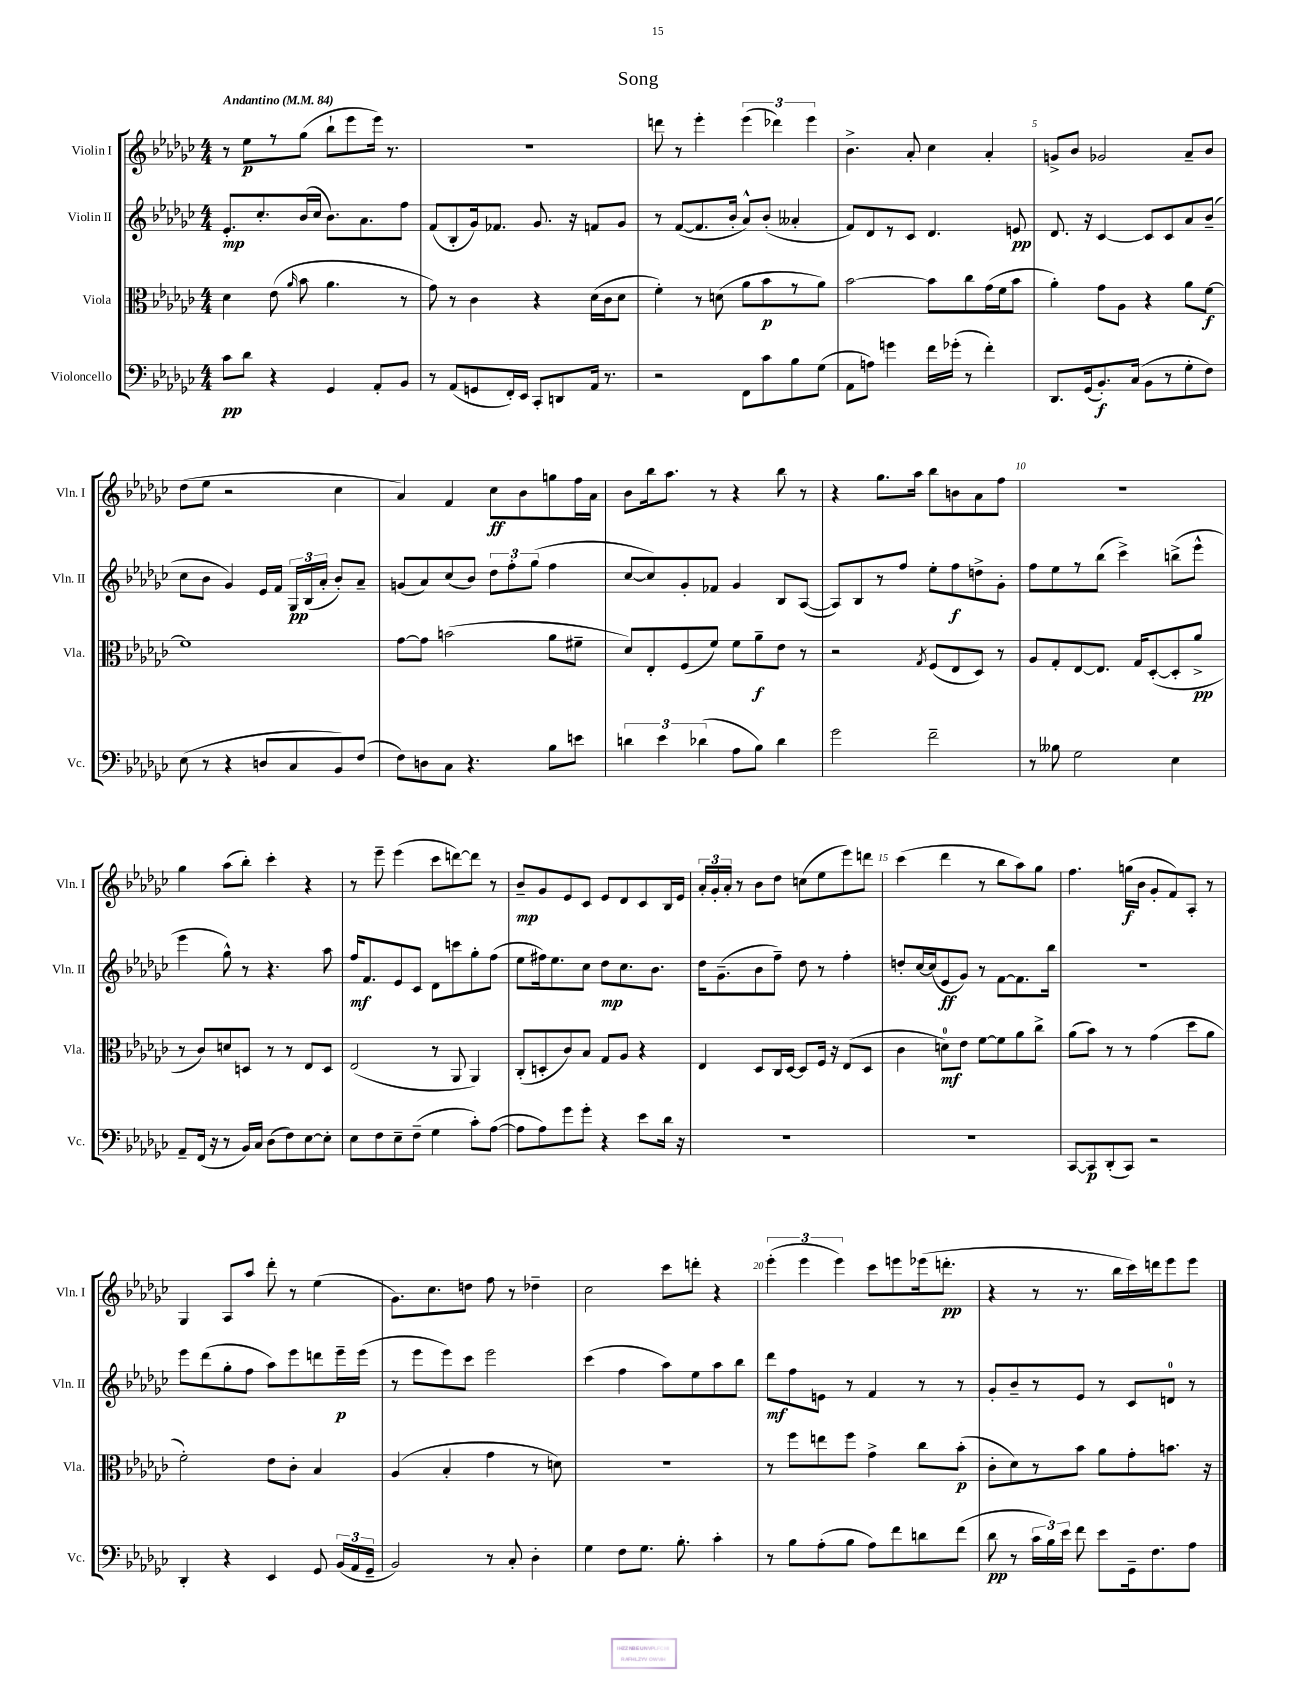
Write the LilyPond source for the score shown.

\header { title = "Song" }
<<
\new StaffGroup <<
\new Staff = "s0" \with { instrumentName = "Violin I" shortInstrumentName = "Vln. I" } {
    \clef treble \key ges \major \numericTimeSignature \time 4/4 \tempo "Andantino" 4 = 84
    \autoBeamOff r8 ees''8[\p r8 ges''8]( bes''8[-! ees'''8 ees'''16]) r8. |
    R1 |
    d'''8 r8 ees'''4-. \tuplet 3/2 { ees'''4( des'''4) ees'''4 } |
    bes'4.-> aes'8-. ces''4 aes'4-. |
    g'8[-> bes'8] ges'2 aes'8[-- bes'8] |
    des''8[( ees''8] r2 ces''4 |
    aes'4) f'4 ces''8[\ff bes'8 g''8 f''16 aes'16] |
    bes'8[ bes''16 aes''8.] r8 r4 bes''8 r8 |
    r4 ges''8.[ aes''16] bes''8[ b'8 aes'8 f''8] |
    r1 |
    ges''4 aes''8[( bes''8]-.) ces'''4-. r4 |
    r8 ees'''8-- ees'''4( ces'''8[ d'''8~) d'''8] r8 |
    bes'8[--\mp ges'8 ees'8 ces'8] ees'8[ des'8 ces'8 bes16 ees'16] |
    \tuplet 3/2 { aes'16[-. ges'16-. aes'16]-. } r8 bes'8[ des''8] c''8[( ees''8 ees'''8) d'''8] |
    ces'''4( des'''4 r8 bes''8[ aes''8) ges''8] |
    f''4. g''16[\f( bes'16] ges'8[-. f'8) aes8]-. r8 |
    ges4 aes8[ aes''8] des'''8-. r8 ees''4( |
    ges'8.[) ces''8. d''8] f''8 r8 des''4-- |
    ces''2 ces'''8[ d'''8]-. r4 |
    \tuplet 3/2 { ees'''4-.( ees'''4 ees'''4) } ces'''8[ e'''8 ees'''16( d'''8.]-.\pp |
    r4 r8 r8. bes''16[ ces'''16) d'''16 ees'''8 ees'''8] \bar "|." |
}
\new Staff = "s1" \with { instrumentName = "Violin II" shortInstrumentName = "Vln. II" } {
    \clef treble \key ges \major \numericTimeSignature \time 4/4
    \autoBeamOff ees'8.[-.\mp ces''8.-. bes'16( ces''16] bes'8.[) aes'8. f''8] |
    f'8[( bes8-. ges'16) fes'8.] ges'8. r16 f'8[ ges'8] |
    r8 f'8[~( f'8. bes'16]-. aes'8[-^) bes'8]-.( aeses'4-. |
    f'8[) des'8 r8 ces'8] des'4. e'8\pp |
    des'8. r16 ces'4~ ces'8[ ces'8 aes'8 bes'8]--( |
    ces''8[ bes'8] ges'4) ees'16[ f'16] \tuplet 3/2 { ges16[\pp bes16( aes'16]-. } bes'8[-.) aes'8]-- |
    g'8[( aes'8) ces''8( bes'8]) \tuplet 3/2 { des''8[ f''8-. ges''8]( } f''4 |
    ces''8[~ ces''8) ges'8-. fes'8] ges'4 bes8[ aes8]~( |
    aes8[) bes8 r8 f''8] ees''8[-. f''8\f d''8-> ges'8]-. |
    f''8[ ees''8 r8 bes''8]( ces'''4->) b''8[->( ees'''8]-^ |
    ees'''4 ges''8-^) r8 r4. aes''8 |
    f''16[\mf f'8. ees'8 ces'8] des'8[ c'''8 ges''8-. f''8]( |
    ees''8[ fis''16) ees''8. ces''8] des''8[\mp ces''8. bes'8.] |
    des''16[ ges'8.--( bes'8 f''8]--) des''8 r8 f''4-. |
    d''8[-. ces''16~ ces''16( ees'8\ff ges'8]) r8 f'8[~ f'8. bes''16] |
    R1 |
    ees'''8[ des'''8( ges''8-. f''8] aes''8[) ees'''8 d'''8 ees'''16--\p ees'''16]( |
    r8 ees'''8[ ees'''8) ces'''8] ees'''2 |
    ces'''4( f''4 aes''8[) ees''8 aes''8 bes''8] |
    des'''8[\mf f''8 e'8] r8 f'4 r8 r8 |
    ges'8[-. bes'8-- r8 ees'8] r8 ces'8[ d'8]-0 r8 \bar "|." |
}
\new Staff = "s2" \with { instrumentName = "Viola" shortInstrumentName = "Vla." } {
    \clef alto \key ges \major \numericTimeSignature \time 4/4
    \autoBeamOff des'4 ees'8( \grace { aes'16 } bes'8 aes'4. r8 |
    ges'8) r8 ces'4 r4 des'16[( ces'16 des'8] |
    f'4-.) r8 d'8( aes'8[ bes'8\p r8 aes'8]) |
    bes'2~ bes'8[ ces''8 ges'16( f'16 bes'8] |
    aes'4-.) ges'8[ aes8] r4 aes'8[ f'8]~\f |
    f'1 |
    ges'8[~ ges'8] b'2( aes'8[ fis'8]-- |
    des'8[) ees8-. f8( f'8]) f'8[ aes'8--\f ees'8] r8 |
    r2 \acciaccatura { ges8 } f8[( ees8 des8]) r8 |
    aes8[ ges8-. ees8~ ees8.] ges16[ des8~-.( des8-. aes'8]->\pp |
    r8 ces'8[) d'8 d8] r8 r8 ees8[ d8] |
    ees2( r8 aes,8 aes,4) |
    ces8[-.( d8-. ces'8) bes8] ges8[ aes8] r4 |
    ees4 des8[ ces16 des16]~ des8[ f16] r16 ees8[( des8] |
    ces'4 d'8[-0\mf) ees'8] f'8[~ f'8 aes'8 ces''8]-> |
    aes'8[( bes'8]) r8 r8 ges'4( des''8[ aes'8] |
    f'2-.) ees'8[ ces'8]-. bes4 |
    aes4( bes4-. ges'4 r8 d'8) |
    R1 |
    r8 f''8[ e''8 f''8] ges'4-> ces''8[ bes'8]-.\p( |
    ces'8[-. des'8) r8 bes'8] aes'8[ ges'8-. b'8.] r16 \bar "|." |
}
\new Staff = "s3" \with { instrumentName = "Violoncello" shortInstrumentName = "Vc." } {
    \clef bass \key ges \major \numericTimeSignature \time 4/4
    \autoBeamOff ces'8[\pp des'8] r4 ges,4 aes,8[-. bes,8] |
    r8 aes,8[( g,8 f,16-.) ees,16] ces,8[-. d,8 aes,16] r8. |
    r2 f,8[ ces'8 bes8 ges8]( |
    aes,8[ a8]) g'4 f'16[ ges'16]-.( r8 f'4-.) |
    des,8.[ ges,16( bes,8.-.\f) ces16]( bes,8[ r8 ges8-. f8]) |
    ees8( r8 r4 d8[ ces8 bes,8) f8]( |
    f8[) d8 ces8] r4. bes8[ e'8] |
    \tuplet 3/2 { d'4 ees'4 des'4( } aes8[ bes8]) des'4 |
    ges'2 f'2-- |
    r8 beses8 ges2 ees4 |
    aes,8[-- f,16]( r16 r8 bes,16[) ces16] des8[( f8) ees8~ ees8]-. |
    ees8[ f8 ees8-- f8]--( ges4 ces'8[-.) aes8]~( |
    aes8[ aes8) ges'8 ges'8]-. r4 ees'8[ des'16] r16 |
    R1 |
    R1 |
    ces,8[~ ces,8\p des,8-.( ces,8]) r2 |
    des,4-. r4 ees,4 ges,8 \tuplet 3/2 { bes,16[( aes,16 ges,16]-- } |
    bes,2) r8 ces8-. des4-. |
    ges4 f8[ ges8.] bes8.-. ces'4-. |
    r8 bes8[ aes8-.( bes8] aes8[) f'8 d'8 f'8]( |
    des'8\pp r8 \tuplet 3/2 { ces'16[ bes16) ees'16] } f'8 ees'8[ ges,16-- f8. aes8] \bar "|." |
}
>>
>>
\layout { \context { \Score \override BarNumber.break-visibility = ##(#f #t #t) barNumberVisibility = #(every-nth-bar-number-visible 5) } }
